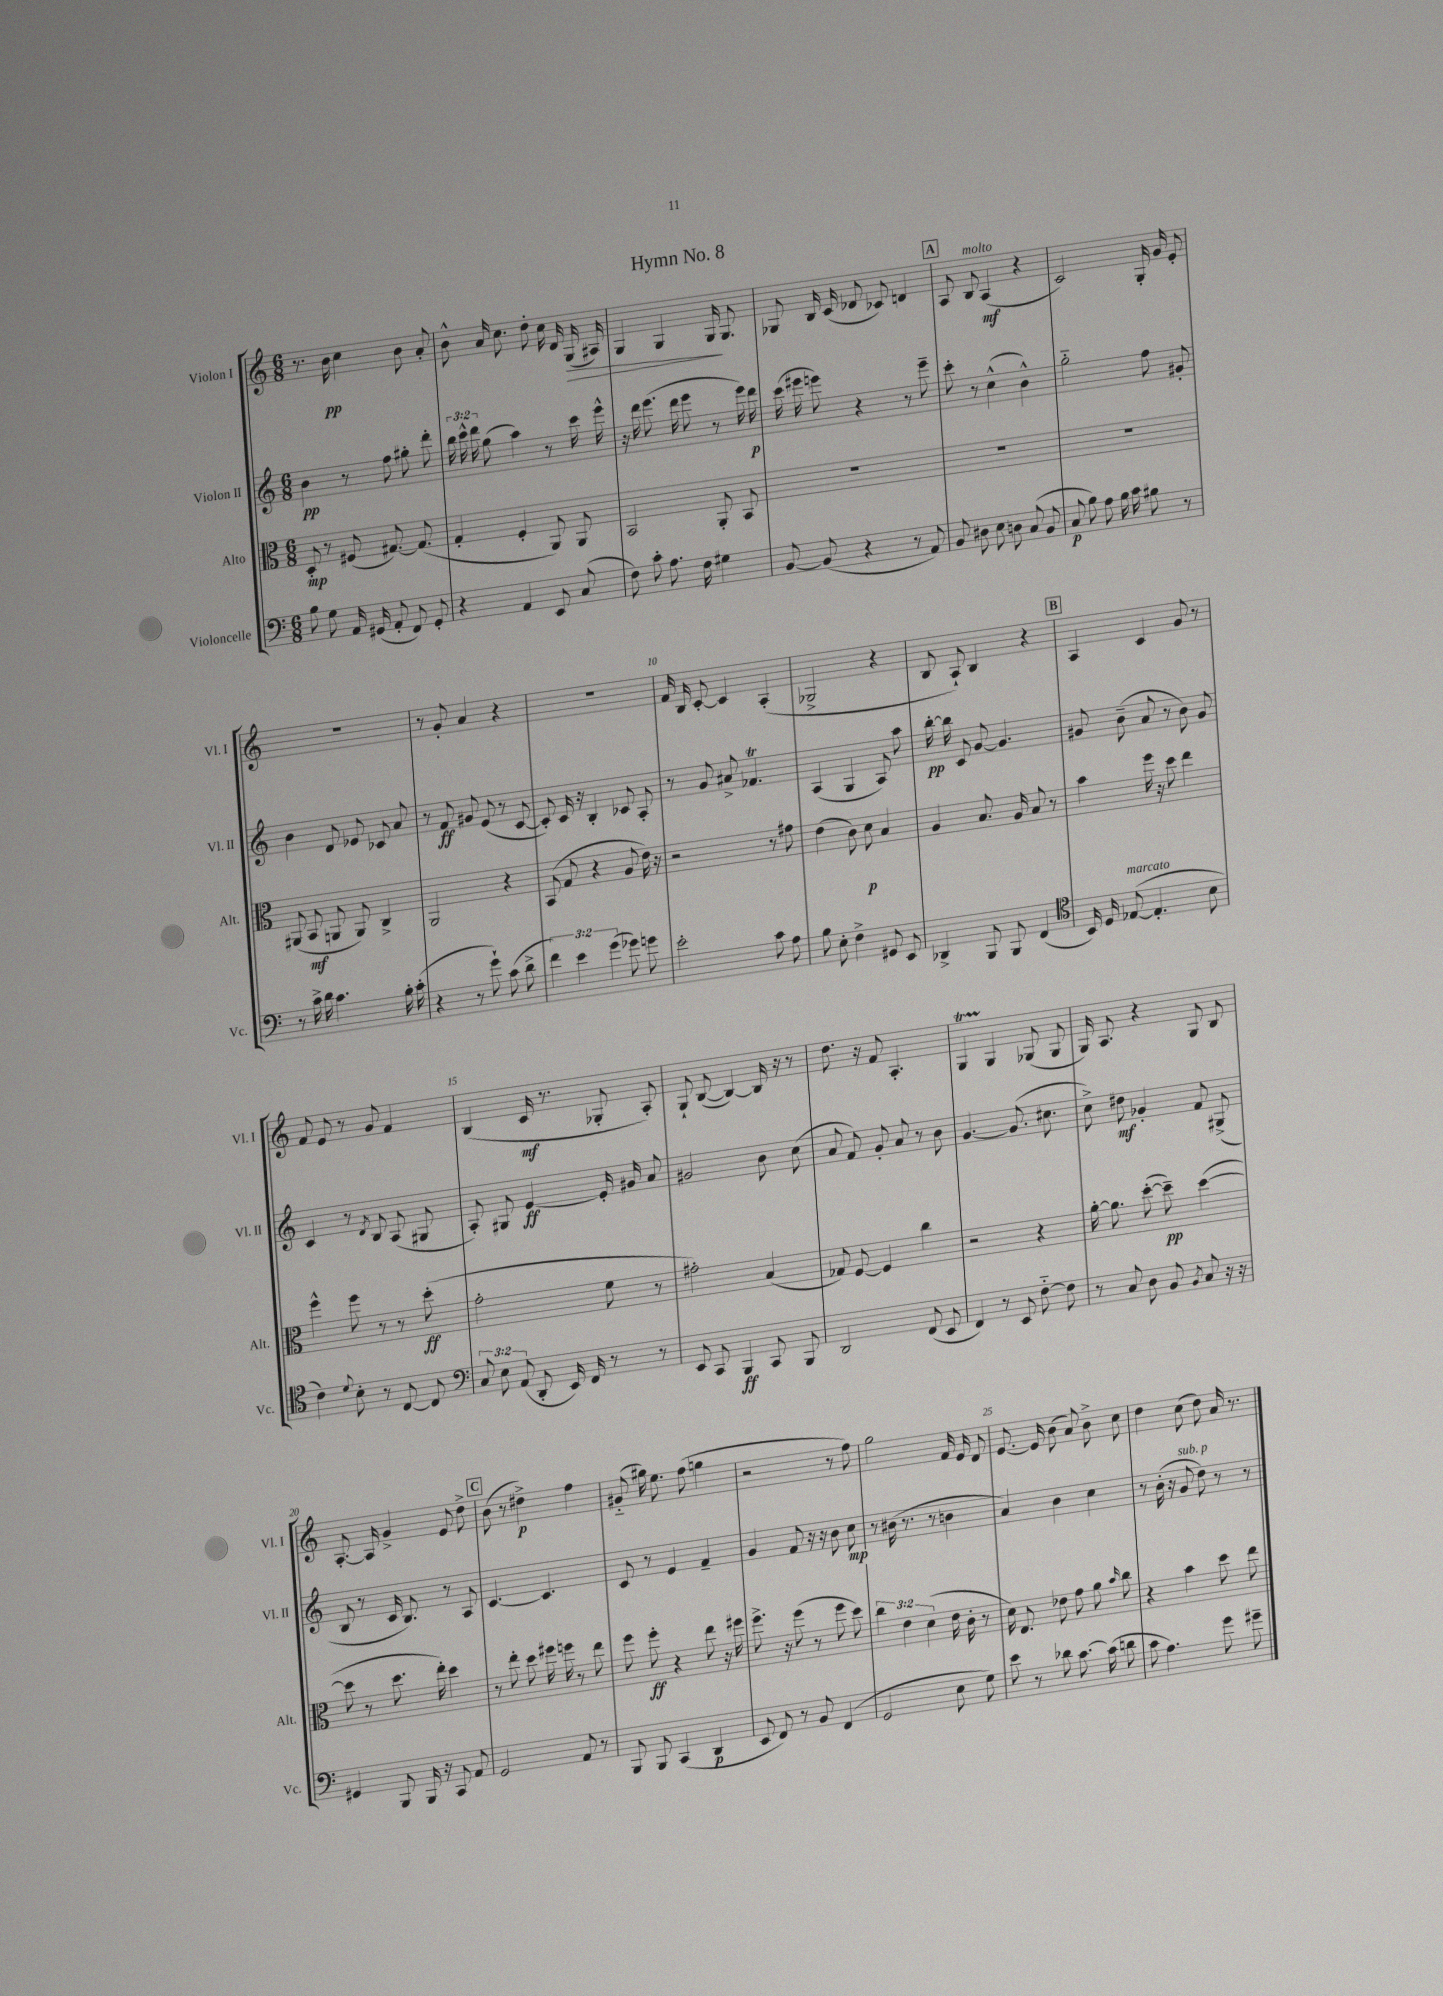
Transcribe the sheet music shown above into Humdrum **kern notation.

**kern	**kern	**kern	**kern
*staff4	*staff3	*staff2	*staff1
*clefF4	*clefC3	*clefG2	*clefG2
*k[]	*k[]	*k[]	*k[]
*M6/8	*M6/8	*M6/8	*M6/8
8B	8D'	4b	8.r
8G	8r	.	.
.	.	.	16b
16AA	(8F#	8r	4cc
(16GG#	.	.	.
8AA'	[8.G#)	8ff	.
8FF)	.	8gg#'	8b
.	(8.G#]	.	.
8GG#'	.	8ddd'	8a'
=	=	=	=
4r	4G'	24bb	8b^^
.	.	24ccc^^	.
.	.	24ddd	.
.	.	(8gg	16a
.	.	.	8.cc
4AA	4F'	4aa)	.
.	.	.	8dd'
8EE	8AA)	8r	16cc
.	.	.	16d
(8C	8AA	16ccc	(16G
.	.	16eee^^	16A#)
=	=	=	=
8F)	2BB	16r	4G
.	.	16ddd	.
8c'	.	(8.eee	.
8.A	.	.	4G
.	.	16ddd	.
.	.	8eee	.
16F	.	.	.
4G#	8AA'	8r	16G
.	.	.	8.G
.	8BB	16eee)	.
.	.	16ddd	.
=	=	=	=
[8BB	2.r	(16ccc	8G-
.	.	16eee#	.
(8BB]	.	8eee)	16B
.	.	.	(16c
4r	.	4r	8d-
.	.	.	8c-)
8r	.	8r	4d
8AA)	.	8eee~	.
=	=	=	=
8BB	2.r	8ccc'	8A
8D#	.	8r	8B
8E	.	(4cc^^	(4A
8D	.	.	.
(8C	.	4b^^)	4r
8BB	.	.	.
=	=	=	=
8C	2.r	2gg'~	2c)
8B)	.	.	.
8A	.	.	.
16B	.	.	.
16c	.	.	.
8B#	.	8ff	16G'
.	.	.	16g
8r	.	8g#'	8e'
=	=	=	=
8r	(8AA#	4b	2.r
16c^	8BB	.	.
16d	.	.	.
4.c	8AA	8d	.
.	8AA)	8e-	.
.	4C^	8c-	.
16B'	.	8a	.
(16c'	.	.	.
=	=	=	=
4r	2AA	8r	8r
.	.	8f	8g'
8r	.	8g#	4a
8g`)	.	(8e	.
(8c	4r	8r	4r
8d^	.	[8c	.
=	=	=	=
6f)	(8BB	8c'])	2.r
.	8G	16c	.
6e	.	.	.
.	.	16r	.
.	4r	4B'	.
(6g	.	.	.
8g-)	8A	8c-	.
8g	16e)	8A'	.
.	16r	.	.
=	=	=	=
2e'	2r	8r	16f
.	.	.	16B
.	.	8g	[8c'
.	.	8a#^	4c]
.	.	4.f-	.
8c	8r	.	(4A'
8A	8g#	.	.
=	=	=	=
8B	(4e	(4A	2G-^
8E'	.	.	.
4F^	8c)	4G	.
.	8d	.	.
8GG#	4B	8A)	4r
8EE	.	8aa	.
=	=	=	=
4DD-^	4A	[16bb'	8B
.	.	16bb]	.
.	.	8c	8A`)
8BBB	8.B	[8g	4B
8BBB	.	4.g]	.
.	16A	.	.
(4FF	8B	.	4r
.	8r	.	.
=	=	=	=
*clefC4	*	*	*
16BB)	4b	8g#	4A
16D	.	.	.
([8E-	.	(8b~	.
4.E-']	16ff	8a	4c
.	16r	.	.
.	8dd	8r	.
.	4ee	8b)	8g
8B	.	8g#	8r
=	=	=	=
4c)	4ff^^	4c	8f
.	.	.	8e
8qqd	.	.	.
8B'	8ff	8r	8r
.	.	8qd	.
8r	8r	8B	8g
[8C	8r	(8A	4f
8C]	(8dd'	8G#	.
=	=	=	=
*clefF4	*	*	*
12C	2g'	8A')	(4B
12E	.	.	.
.	.	8G#	.
(12AA	.	.	.
8DD'	.	[4e	16c
.	.	.	8.r
16EE)	.	.	.
16FF	.	.	.
8r	8f	16e']	8G-'
.	.	16g#	.
8r	8r	8a	8A')
=	=	=	=
8EE	2g#')	2g#	8G`
8CC	.	.	([8B
4BBB	.	.	4B_)
8CC	(4B	8b	16B]
.	.	.	16r
8BBB	.	(8cc	8r
=	=	=	=
2DD	8G-)	8a	8.dd
.	[8F	8f)	.
.	.	.	16r
.	4F]	8g'	8f
.	.	8a	4.A'
(8FF	4cc	8r	.
8EE	.	8b	.
=	=	=	=
4FF)	2r	[4.g	4G
8r	.	.	4G
8EE	.	(8.g]	.
[8F'~	4r	.	(8G-
.	.	8.cc#	.
8F]	.	.	8G-
=	=	=	=
8r	[16a'	8cc^)	16G)
.	8.a]	.	8.A
8C	.	8dd#	.
8D	([8dd'	4g-'	4r
8BB	8dd~])	.	.
8qBB	.	.	.
8C	([4dd	8f	8G
16r	.	(8G#^	8B
16r	.	.	.
=	=	=	=
4GG#	8dd]	8B	[8.A'
.	8r	8r	.
.	.	.	16A]
8BBB	8.dd	16c	4g^
.	.	8.B)	.
16BBB	.	.	.
16r	16ee')	.	.
8CC	4dd	8r	8e
8AA	.	8A	8dd^
=	=	=	=
2GG	8r	[4.c	(8b
.	8ee'	.	8r
.	8dd	.	4dd#^)
.	16ff#	4.c]	.
.	16ff	.	.
8AA	8r	.	4ff
8r	8ee	.	.
=	=	=	=
8BBB	8ff	8c	(8g#'~
8BBB	8ff'	8r	16gg#)
.	.	.	8.ee
(4CC	4r	4e	.
.	.	.	(8ff
4DD	8ee	4f~	4gg
.	16r	.	.
.	16ff#	.	.
=	=	=	=
8EE	8.ff^	4g	2r
8FF)	.	.	.
.	16r	.	.
8r	(8ff	8f	.
8BB	8r	16r	.
.	.	16r	.
(4FF	8ff	8b	8r
.	8dd)	8cc	8ff)
=	=	=	=
2GG	6cc	8r	2gg
.	.	(16b#	.
.	6e	.	.
.	.	8.r	.
.	(6d	.	.
.	.	8r	.
8E	16e	4b	16f
.	16c'	.	16e
8G)	8r	.	8d
=	=	=	=
8e	16d)	4a)	[8.e
.	8.E	.	.
8r	.	.	.
.	.	.	16e]
8d-	8e-	4b	(8b
[8.c	8g	.	8a)
.	8a	4cc	8b^
(16c]	.	.	.
.	16qqb	.	.
8d	8cc	.	8cc
=	=	=	=
8c	4r	8r	4dd
4.A)	.	(16b'	.
.	.	16r	.
.	4b	8g	(8cc
.	.	8dd)	8dd)
8g	8dd	8r	16a
.	.	.	8.r
8g#~	8ee	8r	.
==	==	==	==
*-	*-	*-	*-
